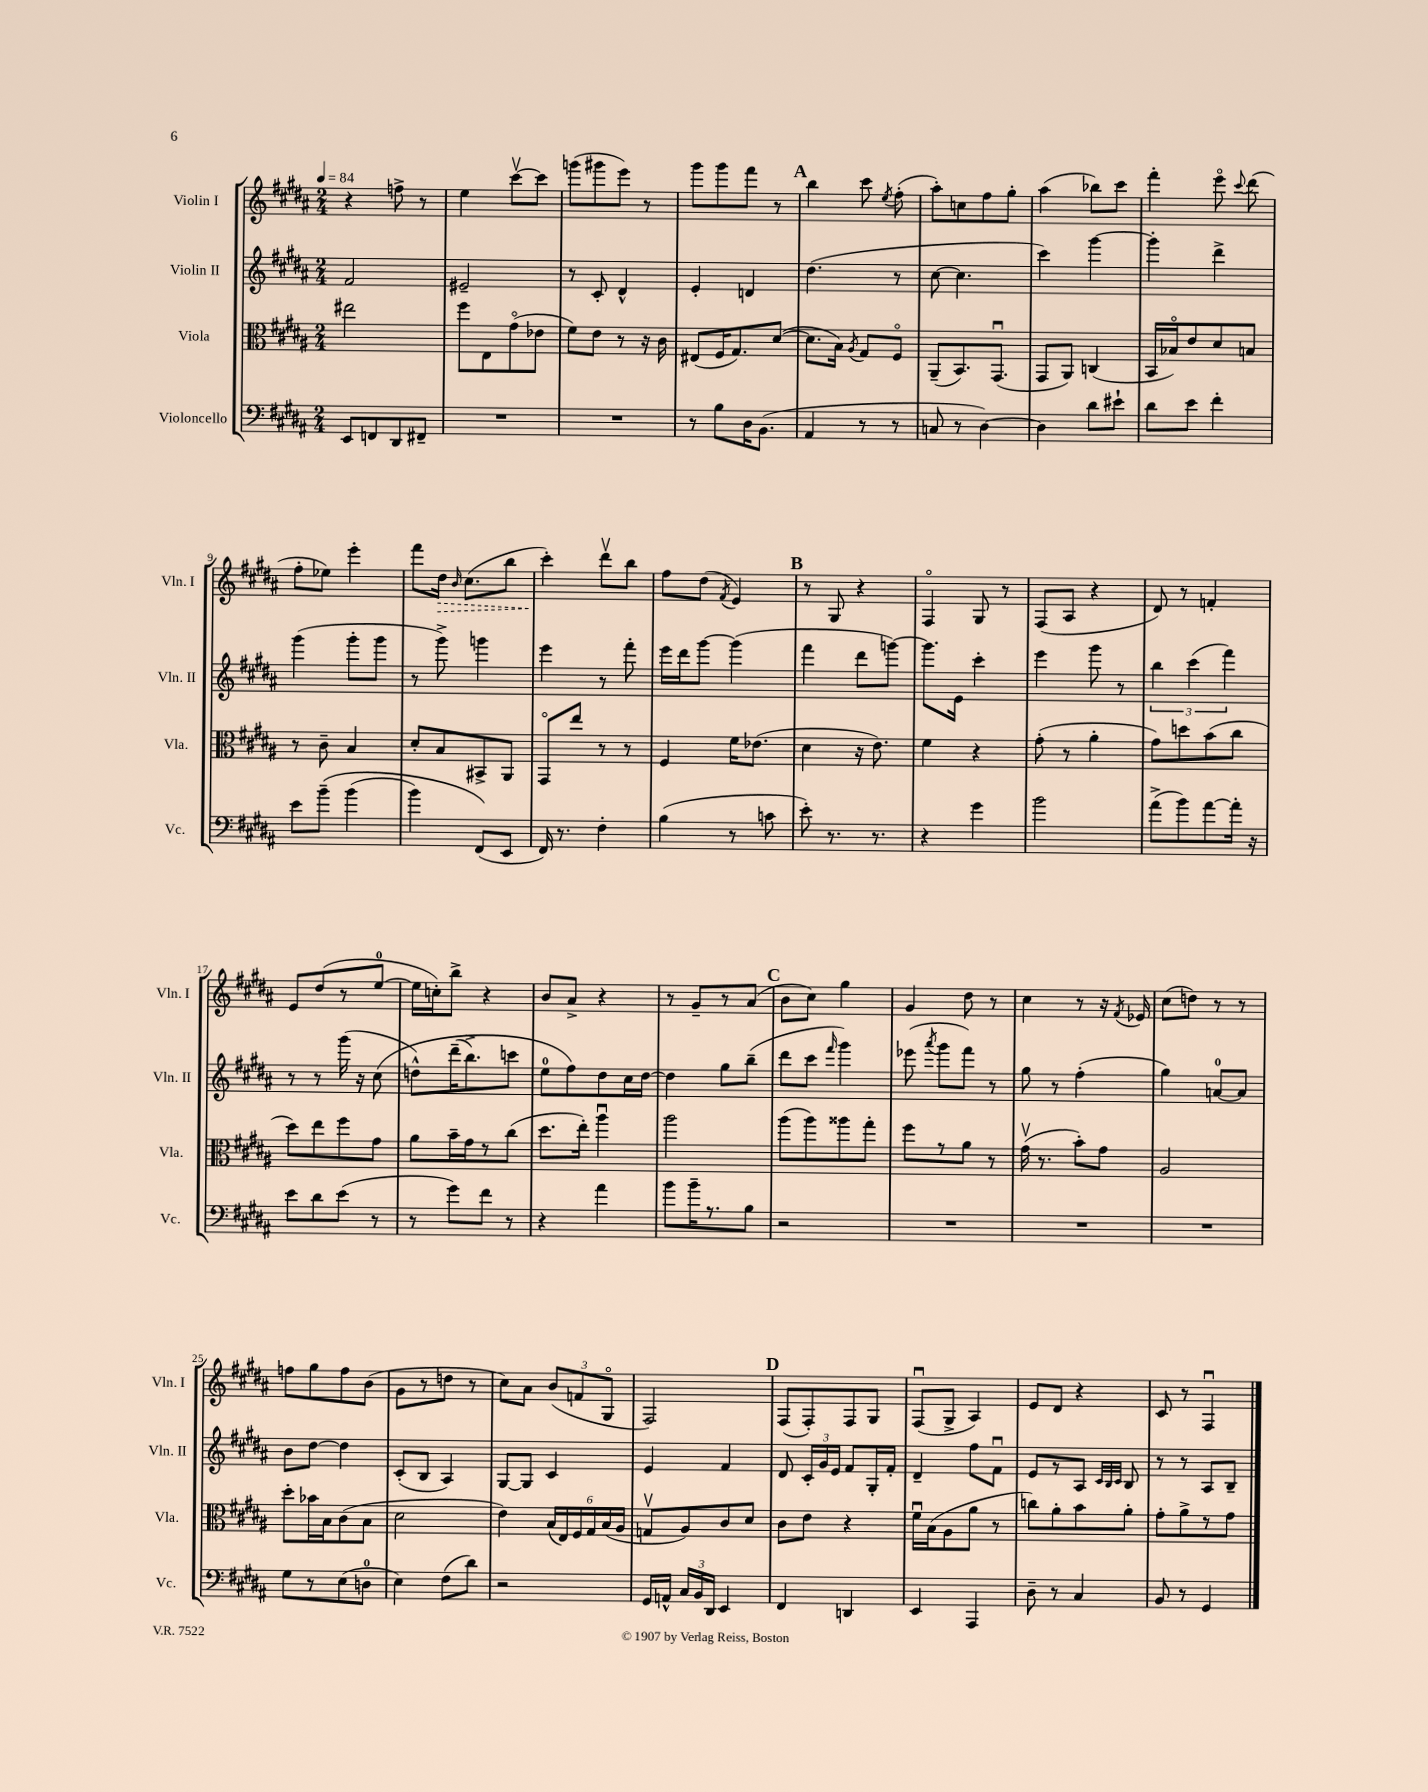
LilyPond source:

<<
\new StaffGroup <<
\new Staff = "s0" \with { instrumentName = "Violin I" shortInstrumentName = "Vln. I" } {
    \clef treble \key b \major \numericTimeSignature \time 2/4 \tempo 4 = 84
    \autoBeamOff r4 f''8-> r8 |
    e''4 cis'''8[~\upbow cis'''8] |
    g'''8[( gis'''8 e'''8]) r8 |
    gis'''8[ gis'''8 fis'''8] r8 |
    \mark \markup { \bold "A" } b''4 cis'''8 \acciaccatura { e''8 } fis''8-.( |
    ais''8[-.) c''8 fis''8 gis''8]-. |
    ais''4( bes''8[) cis'''8] |
    fis'''4-. e'''8\flageolet \appoggiatura { cis'''8 } dis'''8( |
    fis''8[-. ees''8]) e'''4-. |
    fis'''8[ \once \override Hairpin.style = #'dashed-line dis''16]\> \grace { b'16 } cis''8.[( b''8] |
    cis'''4-.\!) dis'''8[\upbow b''8] |
    fis''8[ dis''8]( \acciaccatura { fis'8 } e'4) |
    \mark \markup { \bold "B" } r8 gis8 r4 |
    fis4\flageolet gis8 r8 |
    fis8[( ais8] r4 |
    dis'8) r8 f'4-. |
    e'8[ dis''8( r8 e''8]-0~ |
    e''16[ c''16-.) b''8]-> r4 |
    b'8[ ais'8]-> r4 |
    r8 gis'8[-- r8 ais'8]( |
    \mark \markup { \bold "C" } b'8[ cis''8]) gis''4 |
    gis'4 dis''8 r8 |
    cis''4 r8 r16 \acciaccatura { fis'8 } ees'16 |
    cis''8[( d''8]) r8 r8 |
    f''8[ gis''8 f''8 b'8]( |
    gis'8[ r8 d''8] r8 |
    cis''8[) ais'8] \tuplet 3/2 { b'8[( f'8 gis8]\flageolet } |
    fis2) |
    \mark \markup { \bold "D" } fis8[( fis8-.) fis8 gis8] |
    fis8[\downbow( gis8]-> ais4) |
    e'8[ dis'8] r4 |
    cis'8 r8 fis4\downbow \bar "|." |
}
\new Staff = "s1" \with { instrumentName = "Violin II" shortInstrumentName = "Vln. II" } {
    \clef treble \key b \major \numericTimeSignature \time 2/4
    \autoBeamOff fis'2 |
    eis'2-- |
    r8 cis'8-. dis'4-^ |
    e'4-. d'4 |
    \mark \markup { \bold "A" } dis''4.( r8 |
    cis''8~ cis''4. |
    cis'''4) gis'''4~ |
    gis'''4-. dis'''4-> |
    gis'''4( gis'''8[-. gis'''8] |
    r8 gis'''8->) g'''4 |
    e'''4 r8 fis'''8-. |
    e'''16[ dis'''16 gis'''8]~ gis'''4( |
    \mark \markup { \bold "B" } fis'''4 dis'''8[ g'''8]~) |
    g'''8.[ e'16] cis'''4-. |
    e'''4 gis'''8 r8 |
    \tuplet 3/2 { b''4 cis'''4( fis'''4) } |
    r8 r8 gis'''16( r16 cis''8\( |
    d''8[-^) dis'''16--( b''8.->) c'''8] |
    e''8[-0 fis''8\) dis''8 cis''16 dis''16]~ |
    dis''4 gis''8[ b''8]--( |
    \mark \markup { \bold "C" } dis'''8[ cis'''8] \grace { fis'''16 } gis'''4) |
    ees'''8( \acciaccatura { ais'''8 } gis'''8[ fis'''8]) r8 |
    gis''8 r8 fis''4-.( |
    gis''4) a'8[-0~ a'8] |
    b'8[ dis''8]~ dis''4 |
    cis'8[-.( b8] ais4) |
    gis8[~ gis8] cis'4 |
    e'4 fis'4 |
    \mark \markup { \bold "D" } dis'8 \tuplet 3/2 { cis'16[-. gis'16 e'16] } fis'8[ gis16-. fis'16]-. |
    dis'4-- fis''8[ fis'8]\downbow |
    e'8[ r8 ais8] \grace { cis'32[ b32 cis'32] } b8 |
    r8 r8 ais8[ b8]-- \bar "|." |
}
\new Staff = "s2" \with { instrumentName = "Viola" shortInstrumentName = "Vla." } {
    \clef alto \key b \major \numericTimeSignature \time 2/4
    \autoBeamOff eis''2 |
    fis''8[ e8 gis'8\flageolet( ees'8] |
    fis'8[) e'8] r8 r16 cis'16 |
    eis8[( fis16 gis8.) dis'8]~( |
    \mark \markup { \bold "A" } dis'8.[ b16]) \acciaccatura { ais8 } gis8[ fis8]\flageolet |
    ais,8[--( b,8.) gis,8.]\downbow( |
    gis,8[ ais,8]) c4( |
    b,16[ bes16\flageolet) e'8 dis'8 b8] |
    r8 cis'8-- b4 |
    dis'8[-. b8 bis,8-> ais,8] |
    gis,8[\flageolet e''8] r8 r8 |
    fis4 fis'16[ ees'8.]( |
    \mark \markup { \bold "B" } dis'4 r16 e'8.) |
    fis'4 r4 |
    gis'8-.( r8 ais'4-. |
    gis'8[) d''8 b'8( cis''8] |
    dis''8[) e''8 fis''8 gis'8] |
    ais'8[ b'16-- gis'16 r8 cis''8]( |
    dis''8.[ e''16]-.) ais''4\downbow |
    ais''2 |
    \mark \markup { \bold "C" } ais''8[( ais''8) aisis''8 gis''8]-. |
    fis''8[ r8 ais'8] r8 |
    gis'16\upbow( r8. b'8[-.) gis'8] |
    ais2 |
    dis''8[-. bes'16 b16 cis'8( b8] |
    dis'2 |
    e'4) \tuplet 6/4 { b16[( e16) fis16 gis16 b16( ais16] } |
    g8[\upbow ais8) cis'8 dis'8] |
    \mark \markup { \bold "D" } cis'8[ e'8] r4 |
    fis'16[\downbow b16( ais8 ais'8] r8 |
    c''8[) ais'8-. b'8 ais'8]-. |
    gis'8[-. ais'8-> r8 gis'8] \bar "|." |
}
\new Staff = "s3" \with { instrumentName = "Violoncello" shortInstrumentName = "Vc." } {
    \clef bass \key b \major \numericTimeSignature \time 2/4
    \autoBeamOff e,8[ f,8 dis,8 fis,8]-- |
    R2 |
    R2 |
    r8 b8[ dis16 b,8.]( |
    \mark \markup { \bold "A" } ais,4 r8 r8 |
    c8 r8 dis4~) |
    dis4 dis'8[ eis'8]-! |
    dis'8[ e'8] fis'4-. |
    e'8[ b'8]--\( b'4( |
    b'4) fis,8[(\) e,8] |
    fis,16) r8. fis4-. |
    b4( r8 c'8 |
    \mark \markup { \bold "B" } e'8-.) r8. r8. |
    r4 gis'4 |
    b'2 |
    ais'8[->( b'8) ais'8~ ais'16]-. r16 |
    e'8[ dis'8 e'8]( r8 |
    r8 gis'8[) fis'8] r8 |
    r4 ais'4 |
    b'8[ b'16-- r8. b8] |
    \mark \markup { \bold "C" } r2 |
    R2 |
    R2 |
    R2 |
    gis8[ r8 e8( d8]-0 |
    e4) fis8[( dis'8]) |
    r2 |
    gis,16[ a,16]-^ \tuplet 3/2 { cis16[ b,16 dis,16] } e,4 |
    \mark \markup { \bold "D" } fis,4 d,4 |
    e,4 ais,,4 |
    dis8-- r8 cis4 |
    b,8 r8 gis,4 \bar "|." |
}
>>
>>
